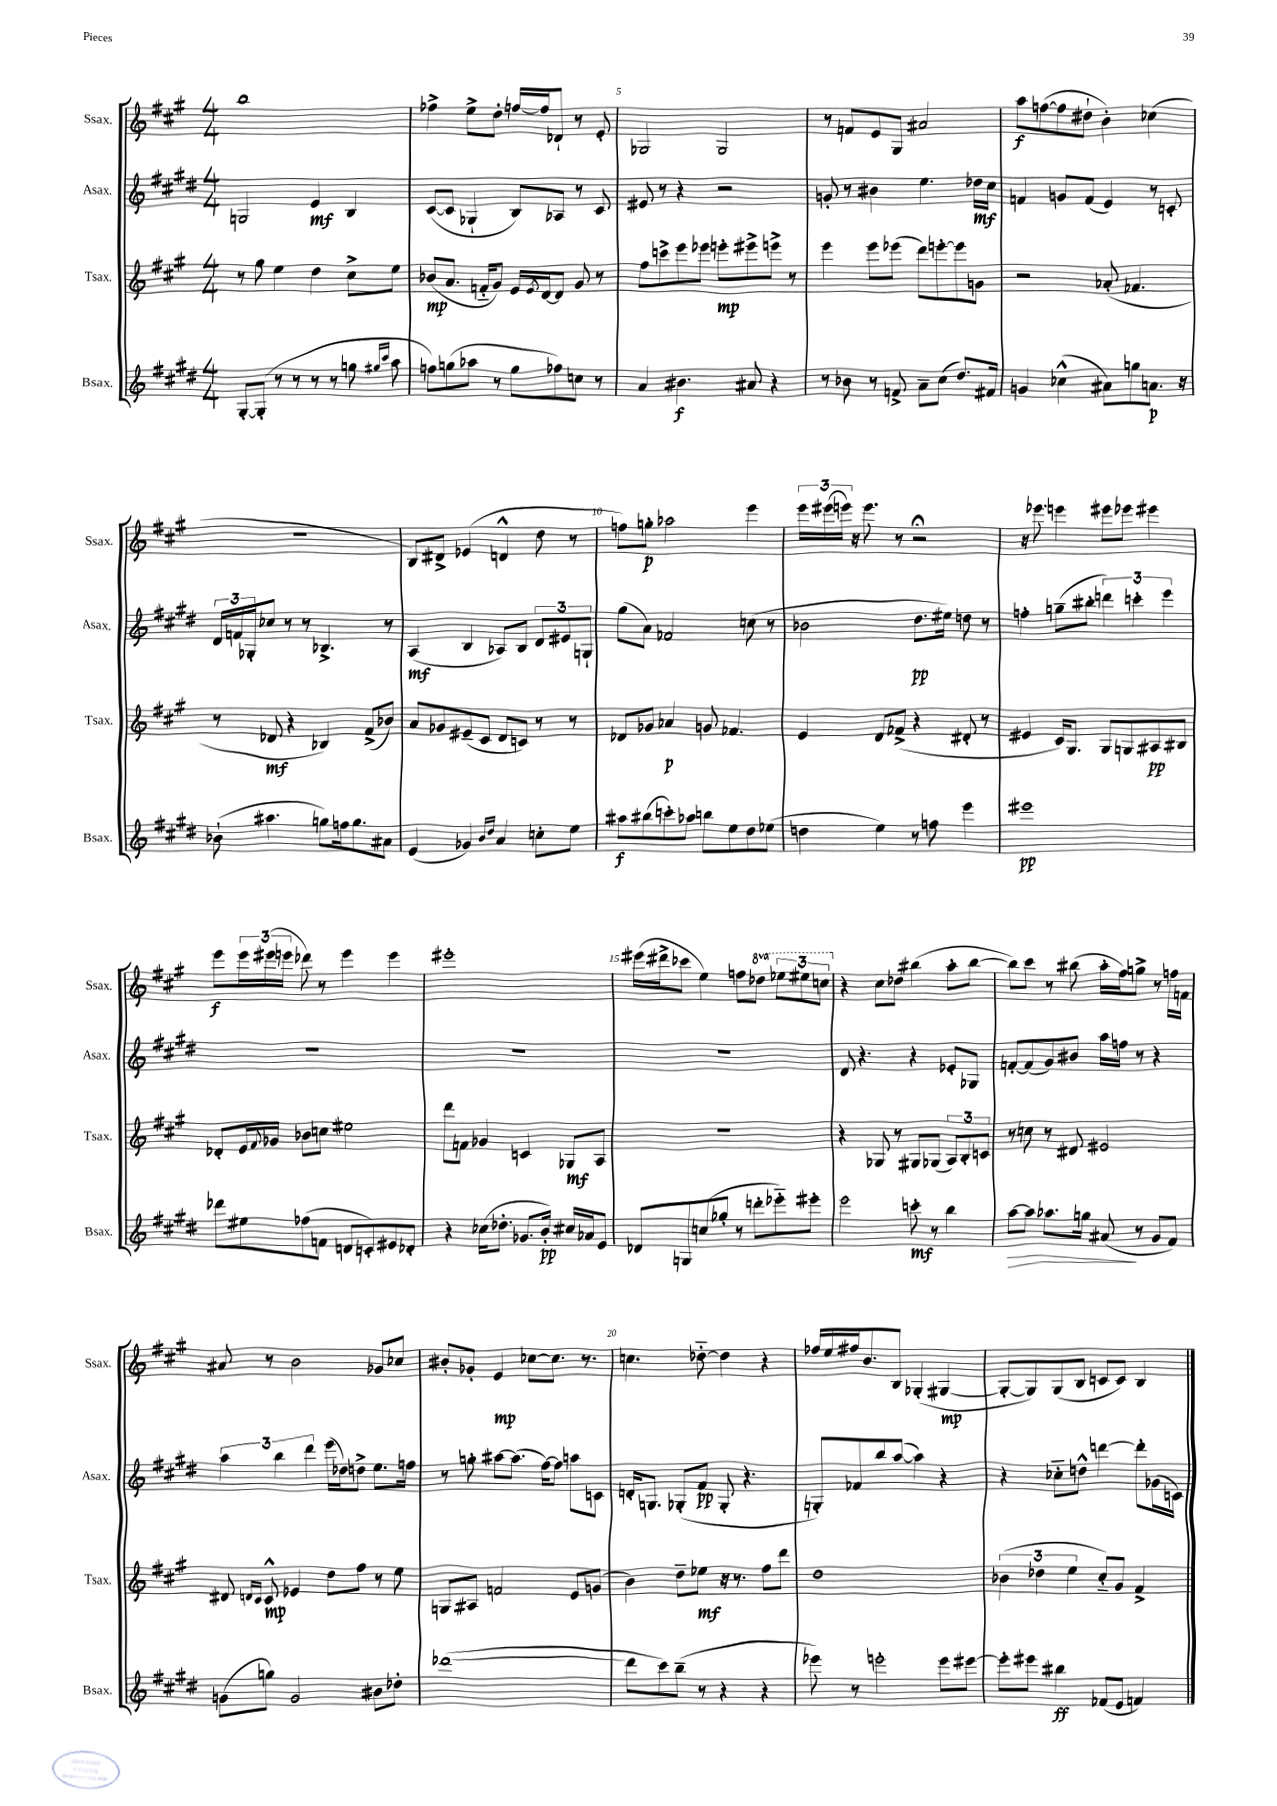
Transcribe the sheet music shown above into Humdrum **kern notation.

**kern	**kern	**kern	**kern
*staff4	*staff3	*staff2	*staff1
*clefG2	*clefG2	*clefG2	*clefG2
*k[f#c#g#d#]	*k[f#c#g#]	*k[f#c#g#d#]	*k[f#c#g#]
*M4/4	*M4/4	*M4/4	*M4/4
[8G#'/L	8r	2G/	1bb
(8G#'/]J	8gg#\	.	.
8r	4ee\	.	.
8r	.	.	.
8r	4dd\	4e/	.
8r	.	.	.
8gg\	8cc#^\L	4B/	.
16qqgg#/LL	.	.	.
16qqccc#/JJ	.	.	.
8aa\	8ee\J	.	.
=	=	=	=
8ff\L)	(8b-/L	([8c#/L	4ff-^\
(8gg\	8.a/J	8c#/]J	.
8aa-\J	.	4G-`/	8ee^\L
.	16f'~/LK	.	.
8r	8g#/J)	.	8dd'\J
8gg\L	16e/LL	8B/L)	[16ff/LL
.	8qe/	.	.
.	[16d/J	.	16ff/]J
8ff-\)	8d/]J	8A-/J	8d-`/J
8cc\J	8g#/	8r	8r
8r	8r	8c#/	8e'/
=	=	=	=
4a/	8ff#\L	8e#/	2G-/
.	8ccc^\	8r	.
4.b#\	8eee\	4r	.
.	8eee-\J	.	.
.	8eee'\L	2r	2G-/
8a#/	8eee#^\	.	.
4r	8eee^\J	.	.
.	8r	.	.
=	=	=	=
8r	4eee\	8g'/	8r
8b-\	.	8r	8f/L
8r	8eee\L	4b#\	8e/
8f^/	(8eee-\J	.	8G#/J
8a~\L	8ddd\L)	4.ee\	2a#/
(8cc#\J	[8eee'\	.	.
8.dd#/L)	8eee\]	.	.
.	8g\J	16dd-\LL	.
16f#/Jk	.	16cc#\JJ	.
=	=	=	=
4g/	2r	4f/	8aa\L
.	.	.	([8ff\
(4cc-^^\	.	8g/L	8ff\]
.	.	(8f/J	8dd#`\J
8a#\L)	(8a-'/	4e/)	4b'\)
8gg\	4.f-/	.	.
8.a\J	.	8r	(4cc-\
.	.	8c'/	.
16r	.	.	.
=	=	=	=
(8b-`\	8r	24d#/LL	1r
.	.	24f/	.
.	.	24G-'/J	.
4.aa#\	8d-/	8cc-/J	.
.	4r	8r	.
.	.	8r	.
8gg\L)	4B-/)	4.B-^/	.
16ff\k	.	.	.
8.gg\	.	.	.
.	(8f#^/L	.	.
8a#\J	8b-/J)	8r	.
=	=	=	=
(4e/	8a/L	(4A/	8B/L)
.	8g-/	.	8d#^/J
4g-/)	(8e#~/	4B/	(4e-/
.	8c#/J	.	.
16qqb/LL	.	.	.
16qqdd#/JJ	.	.	.
4a/	8d/L	8A-/L)	4d^^/
.	8c/J)	8B/J	.
8cc'\L	8r	12d#/L	8dd\
.	.	12e#/	.
8ee\J	8r	.	8r
.	.	12G`/J	.
=	=	=	=
8aa#\L	8d-/L	(8gg#\L	8ff\L)
(8bb#\	8g-/J	8a\J)	8gg'\J
8ccc'\)	4a-/	2f-/	2aa-\
8aa-\J	.	.	.
8bb\L	8g/	.	.
8ee\	4.f-/	.	.
8dd#\	.	(8cc\	4eee\
(8ee-\J	.	8r	.
=	=	=	=
4dd\	4e/	2b-\	24eee\LL
.	.	.	(24eee#\
.	.	.	24eee\JJ)
.	.	.	16r
.	.	.	8.eee\
4ee\)	8d/L	.	.
.	(8f-^/J	.	8r
8r	4r	8.dd#\L	2r;
8ff\	.	.	.
.	.	16ee#\Jk)	.
4eee\	8d#'/	8dd\	.
.	8r	8r	.
=	=	=	=
1eee#	4e#/	4ff'\	16r
.	.	.	8.eee-\
.	16c#/LK)	(8gg~\L	4eee\
.	8.G#/J	.	.
.	.	8bb#'\J	.
.	8G#/L	6ddd\)	8eee#\L
.	8G/	.	8eee-\J
.	.	6ccc'\	.
.	8A#/	.	4eee#\
.	.	6eee\	.
.	8B#/J	.	.
=	=	=	=
8ddd-\L	8d-'/L	1r	8eee\L
8ee#\	16e/L	.	24eee\L
.	.	.	(24eee#\
.	8qqf#/	.	.
.	16g-/JJ	.	.
.	.	.	24eee\JJ
(8ff-\	8b-\L	.	8ddd-\)
8f\J	8cc\J	.	8r
8d/L	2ee#\	.	4eee\
8c'/)	.	.	.
8e#/	.	.	4eee\
8d-'/J	.	.	.
=	=	=	=
4r	8ddd\L	1r	1eee#'
.	8f\J	.	.
(16cc-\LK	4g-/	.	.
8.dd-'\J	.	.	.
8.g-/L	4c/	.	.
16b'/Jk)	.	.	.
16cc#/LL	8G-/L	.	.
16a-/J	.	.	.
8e/J	8A/J	.	.
=	=	=	=
8d-/L	1r	1r	(16eee#\LL
.	.	.	16ddd#^\J
8G/	.	.	8ccc-\J
(8cc/	.	.	4ee\)
8gg-'/J	.	.	.
8r	.	.	8ff\L
8ddd'\L	.	.	8ddd-\J
8eee-'~\)	.	.	12eee-\L
.	.	.	12eee#\
8eee#'\J	.	.	.
.	.	.	12ccc\J
=	=	=	=
2eee\	4r	8d#/	4r
.	.	4.r	.
.	8G-/	.	8cc#\L
.	8r	.	8dd-\J
8ccc'\	8G#/L	4r	(4bb#\
8r	(8G-/J	.	.
4bb\	12A/L)	8e-'/L	8aa'\L
.	12B'/	.	.
.	.	8G-/J	[8bb#\J
.	12c/J	.	.
=	=	=	=
[8aa\L	8r	[8f'/L	8bb#\]L)
8aa\]J	8cc\	(8f/]	8ccc#\J
8.aa-\L	8r	8g#/)	8r
.	8d#/	8b#/J	(8bb#\
16gg\Jk	.	.	.
(8a#/	2e#/	16aa\LL	16aa'\LL
.	.	16ff\JJ	16ff#\J)
8r	.	8r	8gg^\J
8g#/L	.	4r	8r
8f#/J)	.	.	16ff\LL
.	.	.	16f\JJ
=	=	=	=
(8g\L	8d#/	6aa\	8a#/
.	16qqd/LL	.	.
.	16qqc#/JJ	.	.
8gg\J)	8c#^^/	.	8r
.	.	6bb\	.
2g/	4e-/	.	2b\
.	.	6ddd#\	.
.	8dd\L	(16eee\LL	.
.	.	16dd-\J)	.
.	8ff#\J	8dd^\J	.
8b#\L	8r	8.ee\L	8g-/L
8dd-'\J	8ee\	.	8cc-/J
.	.	16ff\Jk	.
=	=	=	=
([1ddd-	8G/L	8r	8b#'/L
.	8A#/J	8gg'\	8g-'/J
.	2f/	[8aa#\L	4e/
.	.	(8.aa#\]J	.
.	.	.	[8cc-\L
.	.	[16ff#\LK)	.
.	.	8ff#\]J	8.cc-\]J
.	8e/L	8aa\L	.
.	.	.	8.r
.	(8g/J	8c\J	.
=	=	=	=
8ddd-\]L	4b\)	16d'/LK	4.cc\
.	.	8.G/J	.
8ccc#\)	.	.	.
(8bb~\J	8dd~\L	(8G-'/L	.
8r	8ee-\J	8f#/J	[8dd-'~\
4r	16r	8G-'/	4dd-\]
.	8.r	.	.
.	.	4.r	.
4r	8ff#\L	.	4r
.	8ddd\J	.	.
=	=	=	=
8eee-\)	1dd	8G'/L)	16ff-/LL
.	.	.	16ee/
8r	.	8f-/	16ff#/J
.	.	.	8.b/
2eee'\	.	8bb/	.
.	.	([8aa/J	8B/J
.	.	4aa\])	(4G-'/
8eee\L	.	4r	[4G#/
[8eee#\J	.	.	.
=	=	=	=
8eee#'\]L	(6b-\	4r	8G#'/_L
8eee#\J	.	.	8G#/])
.	6dd-\	.	.
4bb#\	.	8cc-'~\L	(8G#/
.	6ee\	.	.
.	.	8dd^^\J	8B/J
(8f-/L	8cc#'~/L)	[4ddd\	8c/L
8e/J	8g#/J	.	8c/J)
4f/)	4f#^/	8ddd'\]L	4B/
.	.	(16g-\L	.
.	.	16c\JJ)	.
==	==	==	==
*-	*-	*-	*-
